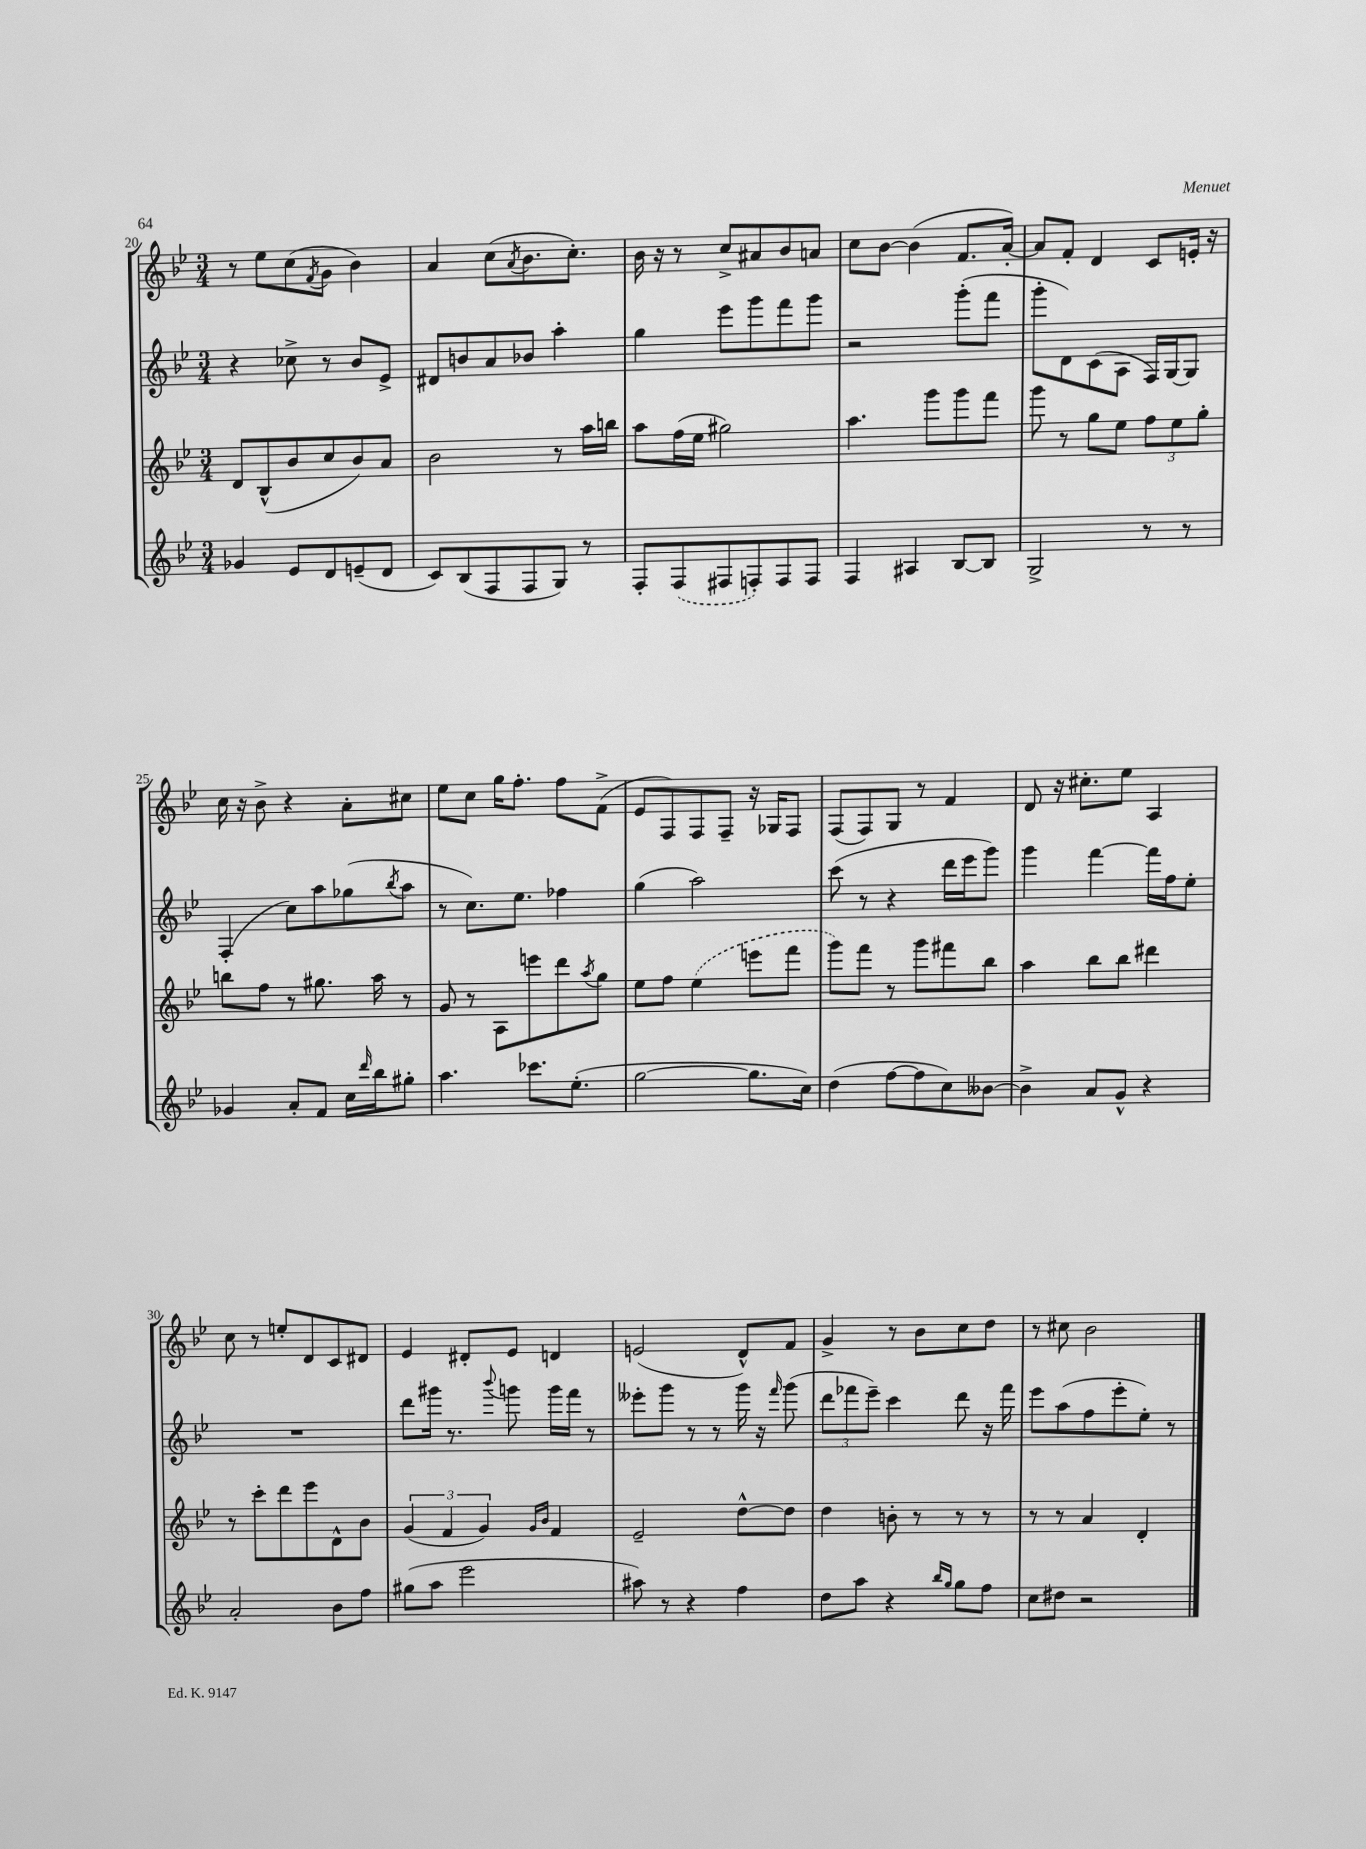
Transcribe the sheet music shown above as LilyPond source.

<<
\new StaffGroup <<
\new Staff = "s0" {
    \clef treble \key bes \major \numericTimeSignature \time 3/4
    r8 ees''8 c''8( \acciaccatura { f'8 } g'8 bes'4) |
    a'4 c''8( \acciaccatura { a'8 } bes'8. c''8.-.) |
    bes'16 r16 r8 c''8-> ais'8 bes'8 a'8 |
    c''8 bes'8~ bes'4( f'8. a'16~-.) |
    a'8 f'8-. d'4 c'8 e'16-. r16 |
    c''16 r16 bes'8-> r4 a'8-. cis''8 |
    ees''8 c''8 g''16 f''8.-. f''8 f'8->( |
    ees'8 f8) f8 f8-- r16 ges16 f8 |
    f8( f8) g8 r8 f'4 |
    d'8 r16 cis''8.-. ees''8 a4 |
    c''8 r8 e''8-. d'8 c'8 dis'8 |
    ees'4 dis'8-. ees'8 d'4 |
    e'2( d'8-^) f'8 |
    g'4-> r8 bes'8 c''8 d''8 |
    r8 cis''8 bes'2 \bar "|." |
}
\new Staff = "s1" {
    \clef treble \key bes \major \numericTimeSignature \time 3/4
    r4 ces''8-> r8 bes'8 ees'8-> |
    dis'8 b'8 a'8 bes'8 a''4-. |
    g''4 ees'''8 g'''8 f'''8 g'''8 |
    r2 g'''8-.( f'''8 |
    g'''8-. d'8) c'8( a8 f16) g16~ g8 |
    f4-.( c''8) a''8 ges''8( \acciaccatura { bes''8 } a''8 |
    r8 c''8.) ees''8. fes''4 |
    g''4( a''2) |
    c'''8( r8 r4 d'''16 ees'''16 g'''8) |
    g'''4 f'''4~ f'''16 f''16 ees''8-. |
    R2. |
    d'''8 gis'''16 r8. \appoggiatura { bes'''8 } g'''8 g'''16 f'''16 r8 |
    eeses'''8-. g'''8 r8 r8 g'''16 r16 \grace { f'''16 } g'''8( |
    \tuplet 3/2 { d'''8 fes'''8 ees'''8--) } c'''4 d'''8 r16 fes'''16 |
    ees'''8 a''8( f''8 ees'''8-. ees''8-.) r8 \bar "|." |
}
\new Staff = "s2" {
    \clef treble \key bes \major \numericTimeSignature \time 3/4
    d'8 bes8-^( bes'8 c''8 bes'8) a'8 |
    bes'2 r8 a''16 b''16 |
    a''8 f''16( ees''16 gis''2) |
    a''4. g'''8 g'''8 f'''8 |
    g'''8 r8 g''8 ees''8 \tuplet 3/2 { f''8 ees''8 g''8-. } |
    b''8 f''8 r8 gis''8. a''16 r8 |
    g'8 r8 a8 e'''8 d'''8 \acciaccatura { a''8 } g''8 |
    ees''8 f''8 \once \slurDashed ees''4( e'''8 f'''8 |
    g'''8) f'''8 r8 g'''8 fis'''8 bes''8 |
    a''4 bes''8 bes''8 dis'''4 |
    r8 c'''8-. d'''8 ees'''8 d'8-^ bes'8 |
    \tuplet 3/2 { g'4( f'4 g'4) } \grace { g'16 bes'16 } f'4 |
    ees'2-- d''8~-^ d''8 |
    d''4 b'8-. r8 r8 r8 |
    r8 r8 a'4 d'4-. \bar "|." |
}
\new Staff = "s3" {
    \clef treble \key bes \major \numericTimeSignature \time 3/4
    ges'4 ees'8 d'8 e'8--( d'8 |
    c'8) bes8( f8 f8 g8) r8 |
    f8-. \once \slurDashed f8( fis8 f8-.) f8 f8 |
    f4 ais4 bes8~ bes8 |
    g2-> r8 r8 |
    ges'4 a'8-. f'8 c''16 \grace { d'''16 } bes''16 gis''8-. |
    a''4. ces'''8. ees''8.-.( |
    g''2~ g''8. c''16) |
    d''4( f''8~ f''8 c''8) beses'8~ |
    beses'4-> a'8 g'8-^ r4 |
    a'2-. bes'8 f''8 |
    gis''8( a''8 ees'''2 |
    ais''8) r8 r4 f''4 |
    d''8 a''8 r4 \grace { bes''16 g''16 } g''8 f''8 |
    c''8 dis''8 r2 \bar "|." |
}
>>
>>
\layout { \context { \Score currentBarNumber = #20 } }
